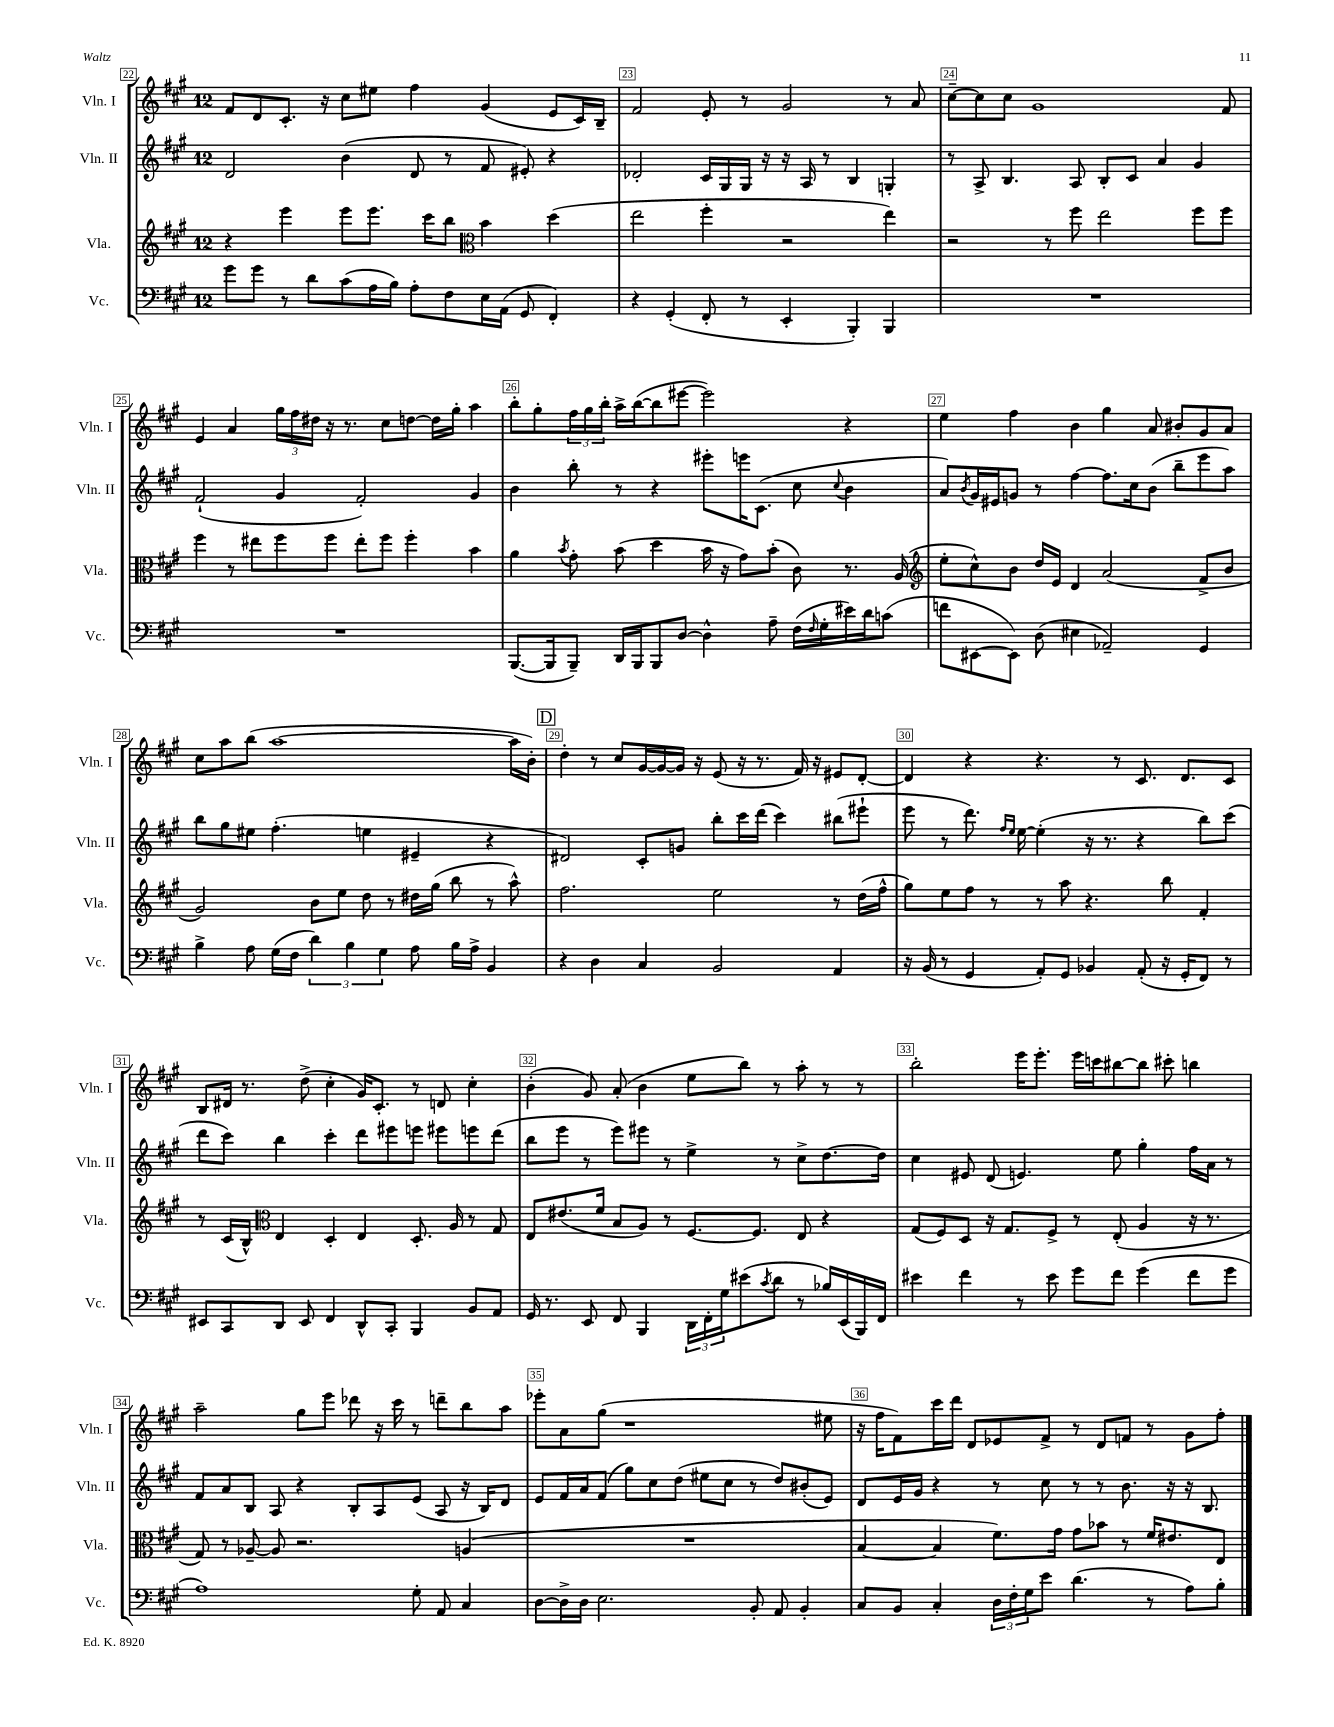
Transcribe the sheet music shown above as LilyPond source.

<<
\new StaffGroup <<
\new Staff = "s0" \with { instrumentName = "Vln. I" shortInstrumentName = "Vln. I" } {
    \clef treble \key a \major \once \override Staff.TimeSignature.style = #'single-digit \time 12/8
    fis'8 d'8 cis'8.-. r16 cis''8 eis''8 fis''4 gis'4( e'8 cis'16) b16-- |
    fis'2 e'8-. r8 gis'2 r8 a'8 |
    cis''8~-- cis''8 cis''8 gis'1 fis'8 |
    e'4 a'4 \tuplet 3/2 { gis''16 fis''16 dis''16 } r16 r8. cis''8 d''8~ d''16 gis''16-. a''4 |
    b''8-. gis''8-. \tuplet 3/2 { fis''16 gis''16 b''16-. } a''16-> b''16~( b''8 eis'''8~ eis'''2) r4 |
    e''4 fis''4 b'4 gis''4 a'8 bis'8-. gis'8 a'8 |
    cis''8 a''8 b''8( a''1~ a''16 b'16-.) |
    \mark \markup { \box "D" } d''4-. r8 cis''8 gis'16~ gis'16~ gis'16 r16 e'8( r16 r8. fis'16) r16 eis'8 d'8~-. |
    d'4 r4 r4. r8 cis'8. d'8. cis'8 |
    b8 dis'16 r8. d''8->( cis''4-. gis'16) cis'8.-. r8 d'8 cis''4-. |
    b'4-.( gis'8) a'8-.( b'4 e''8 b''8) r8 a''8-. r8 r8 |
    b''2-. e'''16 e'''8.-. e'''16 c'''16 bis''8~ bis''8 cis'''8-. b''4 |
    a''2-- gis''8 e'''8 des'''8 r16 cis'''16 r8 d'''8-- b''8 a''8 |
    ees'''8-. a'8 gis''8( r1 eis''8 |
    r16 fis''16 fis'8) cis'''16 d'''16 d'8 ees'8 fis'8-> r8 d'8 f'8 r8 gis'8 fis''8-. \bar "|." |
}
\new Staff = "s1" \with { instrumentName = "Vln. II" shortInstrumentName = "Vln. II" } {
    \clef treble \key a \major \once \override Staff.TimeSignature.style = #'single-digit \time 12/8
    d'2 b'4( d'8 r8 fis'8 eis'8-.) r4 |
    des'2-. cis'16 gis16 gis16 r16 r16 a16 r8 b4 g4-. |
    r8 a8-> b4. a8 b8-. cis'8 a'4 gis'4 |
    fis'2-!( gis'4 fis'2-.) gis'4 |
    b'4 b''8-. r8 r4 eis'''8-. e'''16 cis'8.( cis''8 \appoggiatura { cis''8 } b'4 |
    a'8) \acciaccatura { b'8 } gis'16 eis'16 g'8 r8 fis''4~ fis''8. cis''16 b'8( b''8-- e'''8 a''8) |
    b''8 gis''8 eis''8 fis''4.-.( e''4 eis'4-- r4 |
    \mark \markup { \box "D" } dis'2) cis'8-. g'8 b''8-. cis'''16 d'''16( cis'''4) bis''8( eis'''8-! |
    e'''8 r8 d'''8.) \grace { fis''16 e''16 } e''16~ e''4-.( r16 r8. r4 b''8) cis'''8( |
    d'''8 cis'''8) b''4 cis'''4-. d'''8 eis'''8 e'''8 eis'''8 e'''8 d'''8( |
    b''8 e'''8 r8 e'''8) eis'''8 r8 e''4-> r8 cis''8-> d''8.~ d''16 |
    cis''4 eis'8 d'8( e'4.) e''8 gis''4-. fis''16 a'16 r8 |
    fis'8 a'8 b8 a8 r4 b8-. a8 e'8( a8 r16 b16) d'8 |
    e'8 fis'16 a'16 fis'8( gis''8) cis''8 d''8( eis''8 cis''8 r8 d''8) bis'8-.( e'8) |
    d'8 e'16 gis'16 r4 r8 cis''8 r8 r8 b'8. r16 r16 b8. \bar "|." |
}
\new Staff = "s2" \with { instrumentName = "Vla." shortInstrumentName = "Vla." } {
    \clef treble \key a \major \once \override Staff.TimeSignature.style = #'single-digit \time 12/8
    r4 e'''4 e'''8 e'''8. cis'''16 b''8 \clef alto b'4 d''4( |
    e''2 fis''4-. r2 e''4) |
    r2 r8 fis''8 e''2 fis''8 fis''8 |
    fis''4 r8 eis''8 fis''8 fis''8 eis''8-. fis''8 fis''4-. b'4 |
    a'4 \acciaccatura { b'8 } gis'8-. b'8( d''4 b'16 r16 gis'8) b'8-.( cis'8) r8. a16( |
    \clef treble e''8-. cis''8-^) b'8 d''16 e'16 d'4 a'2( fis'8-> b'8 |
    gis'2) b'8 e''8 d''8 r8 dis''16 gis''16( b''8 r8 a''8-^) |
    \mark \markup { \box "D" } fis''2. e''2 r8 d''16( fis''16-^ |
    gis''8) e''8 fis''8 r8 r8 a''8 r4. b''8 fis'4-. |
    r8 cis'16( b16-^) \clef alto e4 d4-. e4 d8.-. a16 r8 gis8 |
    e8 eis'8.( fis'16 b8 a8) r8 fis8.~ fis8. e8 r4 |
    gis8( fis8) d8 r16 gis8. fis8-> r8 e8-.( a4 r16 r8. |
    gis8) r8 aes8~-- aes8 r2. a4( |
    R1. |
    b4~ b4 fis'8.) gis'16 gis'8 bes'8 r8 fis'16 eis'8. e8 \bar "|." |
}
\new Staff = "s3" \with { instrumentName = "Vc." shortInstrumentName = "Vc." } {
    \clef bass \key a \major \once \override Staff.TimeSignature.style = #'single-digit \time 12/8
    gis'8 gis'8 r8 d'8 cis'8( a16 b16) a8-. fis8 e16 a,16( gis,8 fis,4-.) |
    r4 gis,4-.( fis,8-. r8 e,4-. b,,4-.) b,,4 |
    R1. |
    R1. |
    b,,8.~( b,,16 b,,8--) d,16 b,,16 b,,8 d8~ d4-^ a8-- fis16( \grace { fis16 } gis16-. eis'16) d'16 c'8( |
    f'8 eis,8~ eis,8) d8( eis4 aes,2--) gis,4 |
    b4-> a8 gis16( fis16 \tuplet 3/2 { d'4) b4 gis4 } a8 b16 a16-> b,4 |
    \mark \markup { \box "D" } r4 d4 cis4 b,2 a,4 |
    r16 b,16( r8 gis,4 a,8-.) gis,8 bes,4 a,8-.( r16 gis,16-. fis,8) r8 |
    eis,8 cis,8 d,8 eis,8 fis,4 d,8-^ cis,8-. b,,4 b,8 a,8 |
    gis,16 r8. e,8 fis,8 b,,4 \tuplet 3/2 { d,16 fis,16-. gis16 } eis'8( \acciaccatura { cis'8 } d'8 r8 bes16) e,16( b,,16) fis,16 |
    eis'4 fis'4 r8 eis'8 gis'8 fis'8 gis'4( fis'8 gis'8 |
    a1) gis8-. a,8 cis4 |
    d8~ d16-> d16 e2. b,8-. a,8 b,4-. |
    cis8 b,8 cis4-. \tuplet 3/2 { d16 fis16-. gis16 } e'8 d'4.( r8 a8) b8-. \bar "|." |
}
>>
>>
\layout { \context { \Score currentBarNumber = #22 \override BarNumber.break-visibility = ##(#f #t #t) barNumberVisibility = #all-bar-numbers-visible \override BarNumber.stencil = #(make-stencil-boxer 0.1 0.3 ly:text-interface::print) } }
